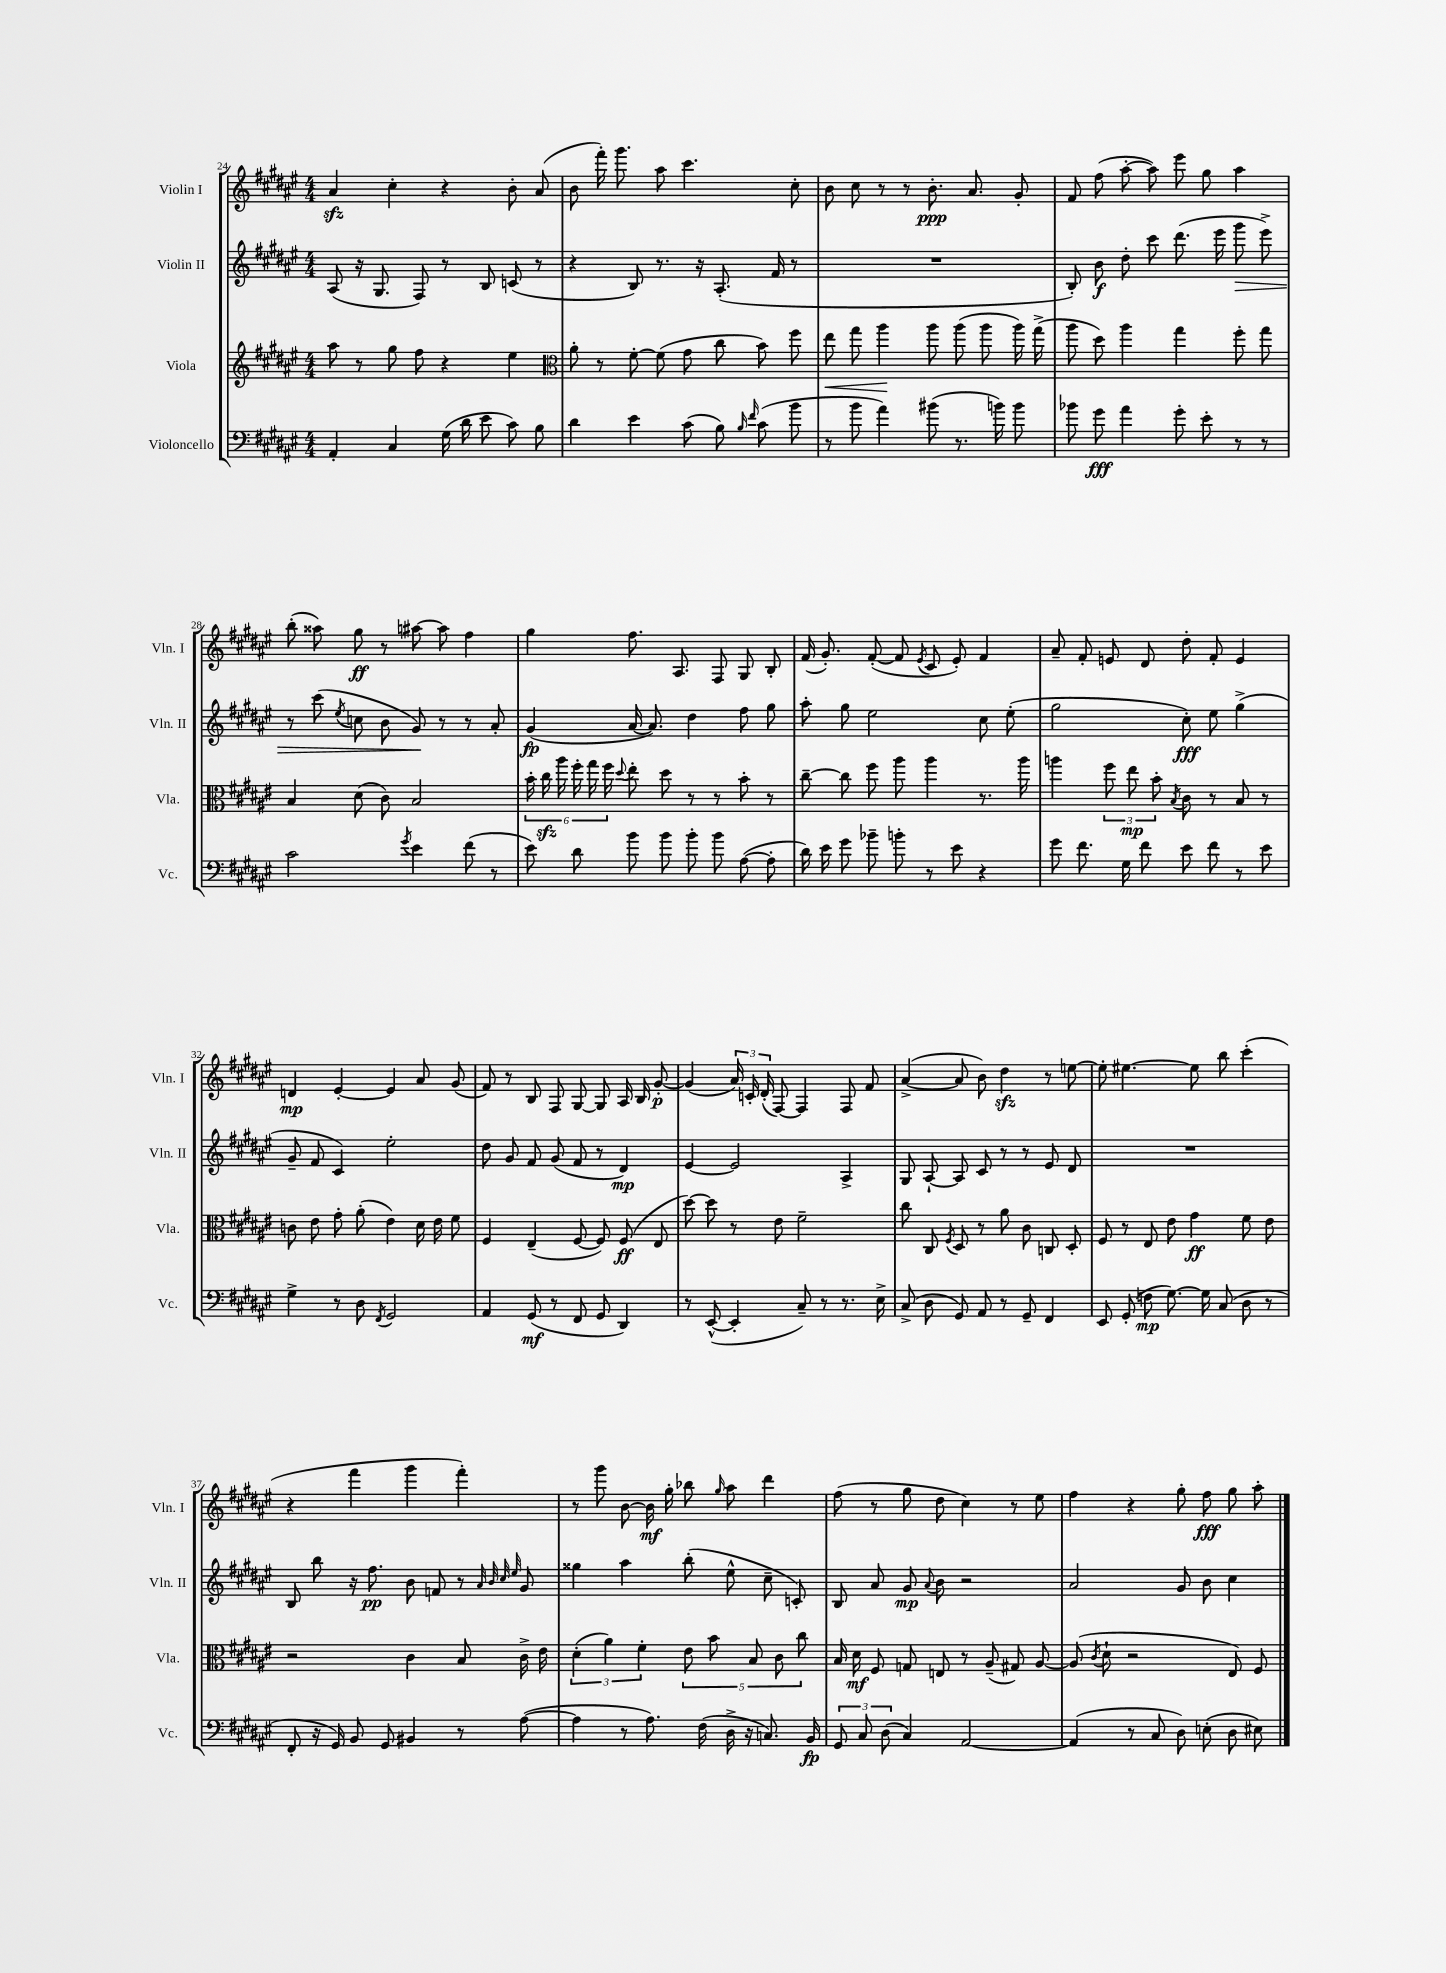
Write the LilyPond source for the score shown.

<<
\new StaffGroup <<
\new Staff = "s0" \with { instrumentName = "Violin I" shortInstrumentName = "Vln. I" } {
    \clef treble \key fis \major \numericTimeSignature \time 4/4
    \autoBeamOff ais'4\sfz cis''4-. r4 b'8-. ais'8( |
    b'8 fis'''16-.) gis'''8. ais''8 cis'''4. cis''8-. |
    b'8 cis''8 r8 r8 b'8.-.\ppp ais'8. gis'8-. |
    fis'8 fis''8( ais''8~-. ais''8) eis'''8 gis''8 ais''4 |
    b''8-.( aisis''8) gis''8\ff r8 ais''8~ ais''8 fis''4 |
    gis''4 fis''8. ais8. fis8 gis8 b8-. |
    fis'16( gis'8.-.) fis'8~-.( fis'8 \acciaccatura { eis'8 } cis'8 eis'8-.) fis'4 |
    ais'8-- fis'8-. e'8 dis'8 dis''8-. fis'8-. e'4 |
    d'4\mp eis'4~-. eis'4 ais'8 gis'8( |
    fis'8) r8 b8 fis8 gis8~ gis8 ais16 b16 gis'8~-.\p |
    gis'4( \tuplet 3/2 { ais'16) c'16-. dis'16-.( } fis8~) fis4 fis8 fis'8 |
    ais'4~->( ais'8 b'8) dis''4\sfz r8 e''8~ |
    e''8-. eis''4.~ eis''8 b''8 cis'''4-.( |
    r4 fis'''4 gis'''4 fis'''4-.) |
    r8 gis'''8 b'8~ b'16\mf gis''16-. bes''8 \grace { gis''16 } ais''8 dis'''4 |
    fis''8( r8 gis''8 dis''8 cis''4) r8 eis''8 |
    fis''4 r4 gis''8-. fis''8\fff gis''8 ais''8-. \bar "|." |
}
\new Staff = "s1" \with { instrumentName = "Violin II" shortInstrumentName = "Vln. II" } {
    \clef treble \key fis \major \numericTimeSignature \time 4/4
    \autoBeamOff ais8( r16 gis8. fis8) r8 b8 c'8( r8 |
    r4 b8) r8. r16 ais8.-.( fis'16 r8 |
    R1 |
    b8-.) b'8\f dis''8-. cis'''8 dis'''8.( eis'''16 gis'''8\> eis'''8->) |
    r8 cis'''8( \acciaccatura { eis''8 } c''8 b'8 gis'8\!) r8 r8 ais'8-. |
    gis'4\fp( ais'16~ ais'8.) dis''4 fis''8 gis''8 |
    ais''8-. gis''8 eis''2 cis''8 eis''8-.( |
    gis''2 cis''8-.\fff) eis''8 gis''4->( |
    gis'8-- fis'8 cis'4) eis''2-. |
    dis''8 gis'8 fis'8 gis'8( fis'8 r8 dis'4\mp) |
    eis'4~ eis'2 ais4-> |
    gis8 ais8~-! ais8 cis'8 r8 r8 eis'8 dis'8 |
    R1 |
    b8 b''8 r16 fis''8.\pp b'8 f'8 r8 \grace { ais'32 b'32 cis''32 eis''32 } gis'8 |
    gisis''4 ais''4 b''8-.( eis''8-^ cis''8-- c'8-.) |
    b8 ais'8 gis'8\mp \appoggiatura { ais'8 } b'8 r2 |
    ais'2 gis'8 b'8 cis''4 \bar "|." |
}
\new Staff = "s2" \with { instrumentName = "Viola" shortInstrumentName = "Vla." } {
    \clef treble \key fis \major \numericTimeSignature \time 4/4
    \autoBeamOff ais''8 r8 gis''8 fis''8 r4 eis''4 |
    \clef alto ais'8-. r8 fis'8~-. fis'8( gis'8 cis''8 b'8) fis''8 |
    eis''8\< gis''8 ais''4\! ais''8 ais''8( ais''8 ais''16) gis''16->( |
    ais''8 dis''8) ais''4 gis''4 fis''8-. gis''8 |
    b4 dis'8( cis'8) b2 |
    \tuplet 6/4 { b'16-. cis''16\sfz ais''16 fis''16-. gis''16 fis''16 } \appoggiatura { dis''8 } eis''8-. dis''8 r8 r8 b'8-. r8 |
    cis''8~-- cis''8 fis''8 ais''8 ais''4 r8. ais''16 |
    a''4 \tuplet 3/2 { fis''8 eis''8\mp b'8-. } \acciaccatura { b8 } cis'8 r8 b8 r8 |
    c'8 eis'8 gis'8-. ais'8-.( eis'4) dis'16 eis'16 fis'8 |
    fis4 eis4--( fis8~ fis8) fis8\ff( eis8 |
    dis''8~) dis''8 r8 eis'8 fis'2-- |
    cis''8 cis8 \acciaccatura { fis8 } dis8 r8 ais'8 cis'8 c8 dis8-. |
    fis8 r8 eis8 eis'8 gis'4\ff fis'8 eis'8 |
    r2 cis'4 b8 cis'16-> eis'16 |
    \tuplet 3/2 { dis'4-.( ais'4) fis'4-. } \tuplet 5/4 { eis'8 b'8 b8 cis'8 cis''8 } |
    b16 dis'16\mf fis8 g8 e8 r8 ais8--( gis8) ais8~ |
    ais8( \acciaccatura { cis'8 } dis'8-! r2 eis8) fis8 \bar "|." |
}
\new Staff = "s3" \with { instrumentName = "Violoncello" shortInstrumentName = "Vc." } {
    \clef bass \key fis \major \numericTimeSignature \time 4/4
    \autoBeamOff ais,4-. cis4 gis16( dis'16 eis'8 cis'8) b8 |
    dis'4 eis'4 cis'8( b8) \grace { b16 fis'16 } cis'8( b'8 |
    r8 b'8 ais'4) bis'8( r8. b'16) b'8 |
    bes'8 gis'8\fff ais'4 gis'8-. eis'8-. r8 r8 |
    cis'2 \acciaccatura { gis'8 } eis'4 fis'8( r8 |
    eis'8) dis'8 b'8 b'8 b'8-. b'8 ais8~( ais8-. |
    dis'16) eis'16 gis'8 bes'8-- b'8-. r8 eis'8 r4 |
    gis'8 fis'8. gis16 fis'8 eis'8 fis'8 r8 eis'8 |
    gis4-> r8 dis8 \acciaccatura { fis,8 } gis,2 |
    ais,4 gis,8\mf( r8 fis,8 gis,8 dis,4) |
    r8 eis,8~-^( eis,4-. cis8--) r8 r8. eis16-> |
    cis8->( dis8 gis,8) ais,8 r8 gis,8-- fis,4 |
    eis,8 gis,8-.( f8\mp gis8.~) gis16 cis8( dis8 r8 |
    fis,8-. r16 gis,16) b,8 gis,8 bis,4 r8 ais8~( |
    ais4 r8 ais8.) fis16( dis16-> r16 c8.) b,16\fp |
    \tuplet 3/2 { gis,8 cis8 dis8( } cis4) ais,2~ |
    ais,4( r8 cis8 dis8) e8-.( dis8 eis8) \bar "|." |
}
>>
>>
\layout { \context { \Score currentBarNumber = #24 } }
